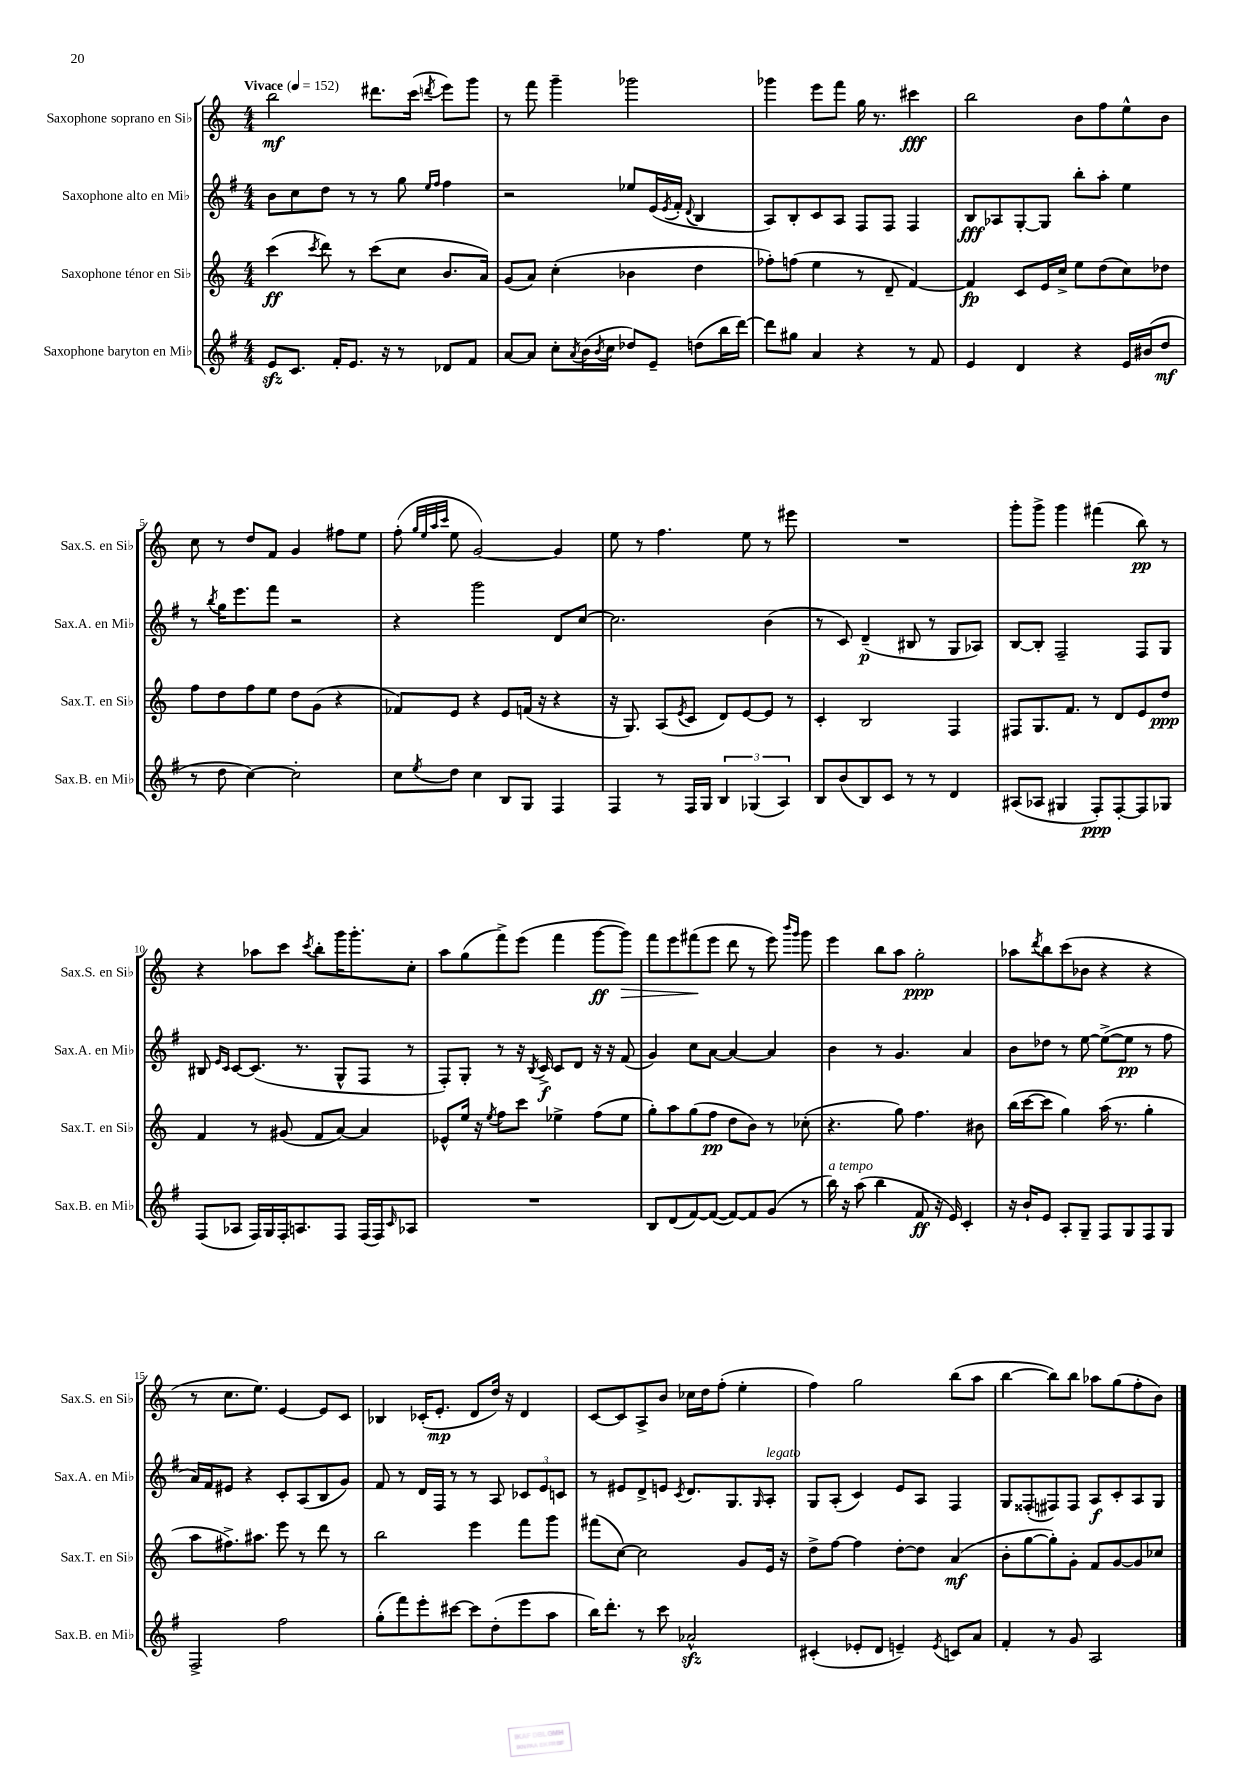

**kern	**kern	**kern	**kern
*staff4	*staff3	*staff2	*staff1
*clefG2	*clefG2	*clefG2	*clefG2
*k[f#]	*k[]	*k[f#]	*k[]
*M4/4	*M4/4	*M4/4	*M4/4
*MM152	*MM152	*MM152	*MM152
8e	(4ccc	8b	2bb
8.c	.	8cc	.
.	8qccc	.	.
.	8ddd)	8dd	.
16f#'	.	.	.
8.e	8r	8r	.
.	(8ccc	8r	8.ddd#
16r	.	.	.
8r	8cc	8gg	.
.	.	.	(16ccc
.	.	16qqee	.
.	.	16qqff#	8qddd
8d-	8.b	4ff#	8eee)
8f#	.	.	8ggg
.	16a)	.	.
=	=	=	=
[8a	(8g	2r	8r
8a]	8a)	.	8fff
8cc'	(4cc'	.	4ggg~
8qa	.	.	.
(16b	.	.	.
8qb	.	.	.
16cc	.	.	.
8dd-)	4b-	8ee-	2ggg-
8e~	.	(16e	.
.	.	8qe	.
.	.	16f#'	.
.	.	8qqd	.
(8dd	4dd	4B	.
16bb	.	.	.
[16ddd)	.	.	.
=	=	=	=
8ddd]	8ff-')	8A)	4ggg-
8gg#	(8ff	8B'	.
4a	4ee	8c	8eee
.	.	8A	8fff
4r	8r	8F#	16gg
.	.	.	8.r
.	8d~	8F#	.
8r	[4f)	4F#	4ccc#
8f#	.	.	.
=	=	=	=
4e	4f]	8B	2bb
.	.	8A-	.
4d	8c	[8G'	.
.	16e	8G]	.
.	16cc^	.	.
4r	8ee	8bb'	8b
.	(8dd	8aa'	8ff
16e	8cc)	4ee	8ee^^
(16b#	.	.	.
8dd	8dd-	.	8b
=	=	=	=
8r	8ff	8r	8cc
.	.	8qbb	.
8dd	8dd	16gg	8r
.	.	8.eee	.
[4cc)	8ff	.	8dd
.	8ee	8fff#	8f
2cc']	8dd	2r	4g
.	(8g	.	.
.	4r	.	8ff#
.	.	.	8ee
=	=	=	=
8cc	8f-)	4r	(8ff'
.	.	.	32qqgg
.	.	.	32qqee
.	.	.	32qqaa
8qee	.	.	32qqccc
8dd	8e	.	8ee
4cc	4r	2ggg	[2g)
8B	8e	.	.
8G	(16f	.	.
.	16r	.	.
4F#	4r	8d	4g]
.	.	[8cc	.
=	=	=	=
4F#	16r	2.cc]	8ee
.	8.G)	.	.
.	.	.	8r
8r	(8A	.	4.ff
.	8qe	.	.
16F#	8c	.	.
16G	.	.	.
6B	8d)	.	.
.	[8e	.	8ee
(6G-	.	.	.
.	8e]	(4b	8r
6A)	.	.	.
.	8r	.	8eee#
=	=	=	=
8B	4c'	8r	1r
(8b	.	8c)	.
8B)	2B	(4d~	.
8c	.	.	.
8r	.	8B#	.
8r	.	8r	.
4d	4F	8G	.
.	.	8A-)	.
=	=	=	=
(8A#	8F#	[8B	8ggg'
8A-	8.G	8B']	8ggg^
4G#	.	2F#~	4ggg
.	8.f	.	.
8F#')	8r	.	(4fff#
[8F#'	8d	.	.
8F#]	8e	8F#	8bb)
8G-	8dd	8G	8r
=	=	=	=
(8F#	4f	8B#	4r
.	.	16qqe	.
.	.	16qqc	.
8A-	.	[8c	.
16F#)	8r	(8.c]	8aa-
16G	.	.	.
16F#'	(8g#	.	8ccc
8.A	.	8.r	.
.	.	.	8qccc
.	8f	.	8bb'
8F#	[8a)	8G^^	16ggg
.	.	.	8.ggg'
(16F#	4a]	8F#	.
16F#)	.	.	.
16qqc	.	.	.
8A-	.	8r	8cc'
=	=	=	=
1r	8e-^^	8F#')	8aa
.	16ee	8G'	(8gg
.	16r	.	.
.	8qee	.	.
.	8ff	8r	8fff^)
.	8ccc	16r	(8eee
.	.	8qB	.
.	.	16c^	.
.	4ee-^	8c	4fff
.	.	8d	.
.	(8ff	16r	[8ggg
.	.	16r	.
.	8ee-	(8f#	8ggg])
=	=	=	=
8B	8gg')	4g)	8fff
(8d	8aa	.	8eee
[8f#)	(8gg	8cc	(8fff#
(8f#_	8ff	[8a	8eee
8f#_)	8dd	4a_	8ddd
8f#]	8b)	.	8r
(8g	8r	4a]	8eee)
.	.	.	16qqbbb
.	.	.	16qqggg
8r	(8cc-'	.	8ggg
=	=	=	=
16bb)	4.r	4b	4eee
16r	.	.	.
(8aa	.	.	.
4bb	.	8r	8bb
.	8gg)	4.g	8aa
8f#	4.ff	.	2gg'
16r	.	.	.
16e)	.	.	.
4c'	.	4a	.
.	8b#	.	.
=	=	=	=
16r	(16bb	8b	8aa-
16b`	[16ccc	.	.
.	.	.	8qddd
8e	8ccc]	8dd-	8bb
8A'	4gg)	8r	(8ccc
8G~	.	[8ee	8b-
8F#	(16aa	(8ee^_	4r
.	8.r	.	.
8G	.	8ee]	.
8F#	4gg'	8r	4r
8G	.	8ff#	.
=	=	=	=
2F#^	8aa	16a)	8r
.	.	16f#	.
.	8.ff#^)	8e#	8.cc
.	.	4r	.
.	8.aa#	.	8.ee)
2ff#	8eee	8c'	[4e
.	8r	(8A	.
.	8ddd	8B	8e]
.	8r	8g)	8c
=	=	=	=
(8gg'	2bb	8f#	4B-
8fff#)	.	8r	.
8eee'	.	16d	(16c-'
.	.	16F#	8.e'
[8ccc#	.	8r	.
8ccc#]	4eee	8r	8d
(8dd'	.	8A	16dd)
.	.	.	16r
8eee	8fff	12c-	4d
.	.	12e	.
8aa	8ggg	.	.
.	.	12c	.
=	=	=	=
16bb)	(8fff#	8r	[8c
8.ddd'	.	.	.
.	[8cc)	8e#	8c]
8r	2cc]	8d^	8A^
8ccc	.	8e	8b
.	.	8qc	.
2a-^^	.	8.d	16cc-
.	.	.	16dd
.	.	.	(8ff'
.	.	8.G	.
.	8g	.	4ee'
.	.	16qqG	.
.	16e	8A'	.
.	16r	.	.
=	=	=	=
(4c#'	8dd^	8G	4ff)
.	[8ff	(8A'	.
8e-'	4ff]	4c)	2gg
8d	.	.	.
4e~)	[8dd'	8e	.
.	8dd]	8A	.
8qe	.	.	.
8c	(4a	4F#	(8bb
8a	.	.	8aa
=	=	=	=
4f#'	8b'	8G	[4bb
.	[8gg	(8F##'	.
8r	8gg'])	8F#)	8bb])
8g	8g'	8F#	8bb
2A	8f	8A	8aa-
.	[8g	8c'	(8gg
.	8g]	8A	8ff'
.	8cc-	8G	8b)
==	==	==	==
*-	*-	*-	*-
